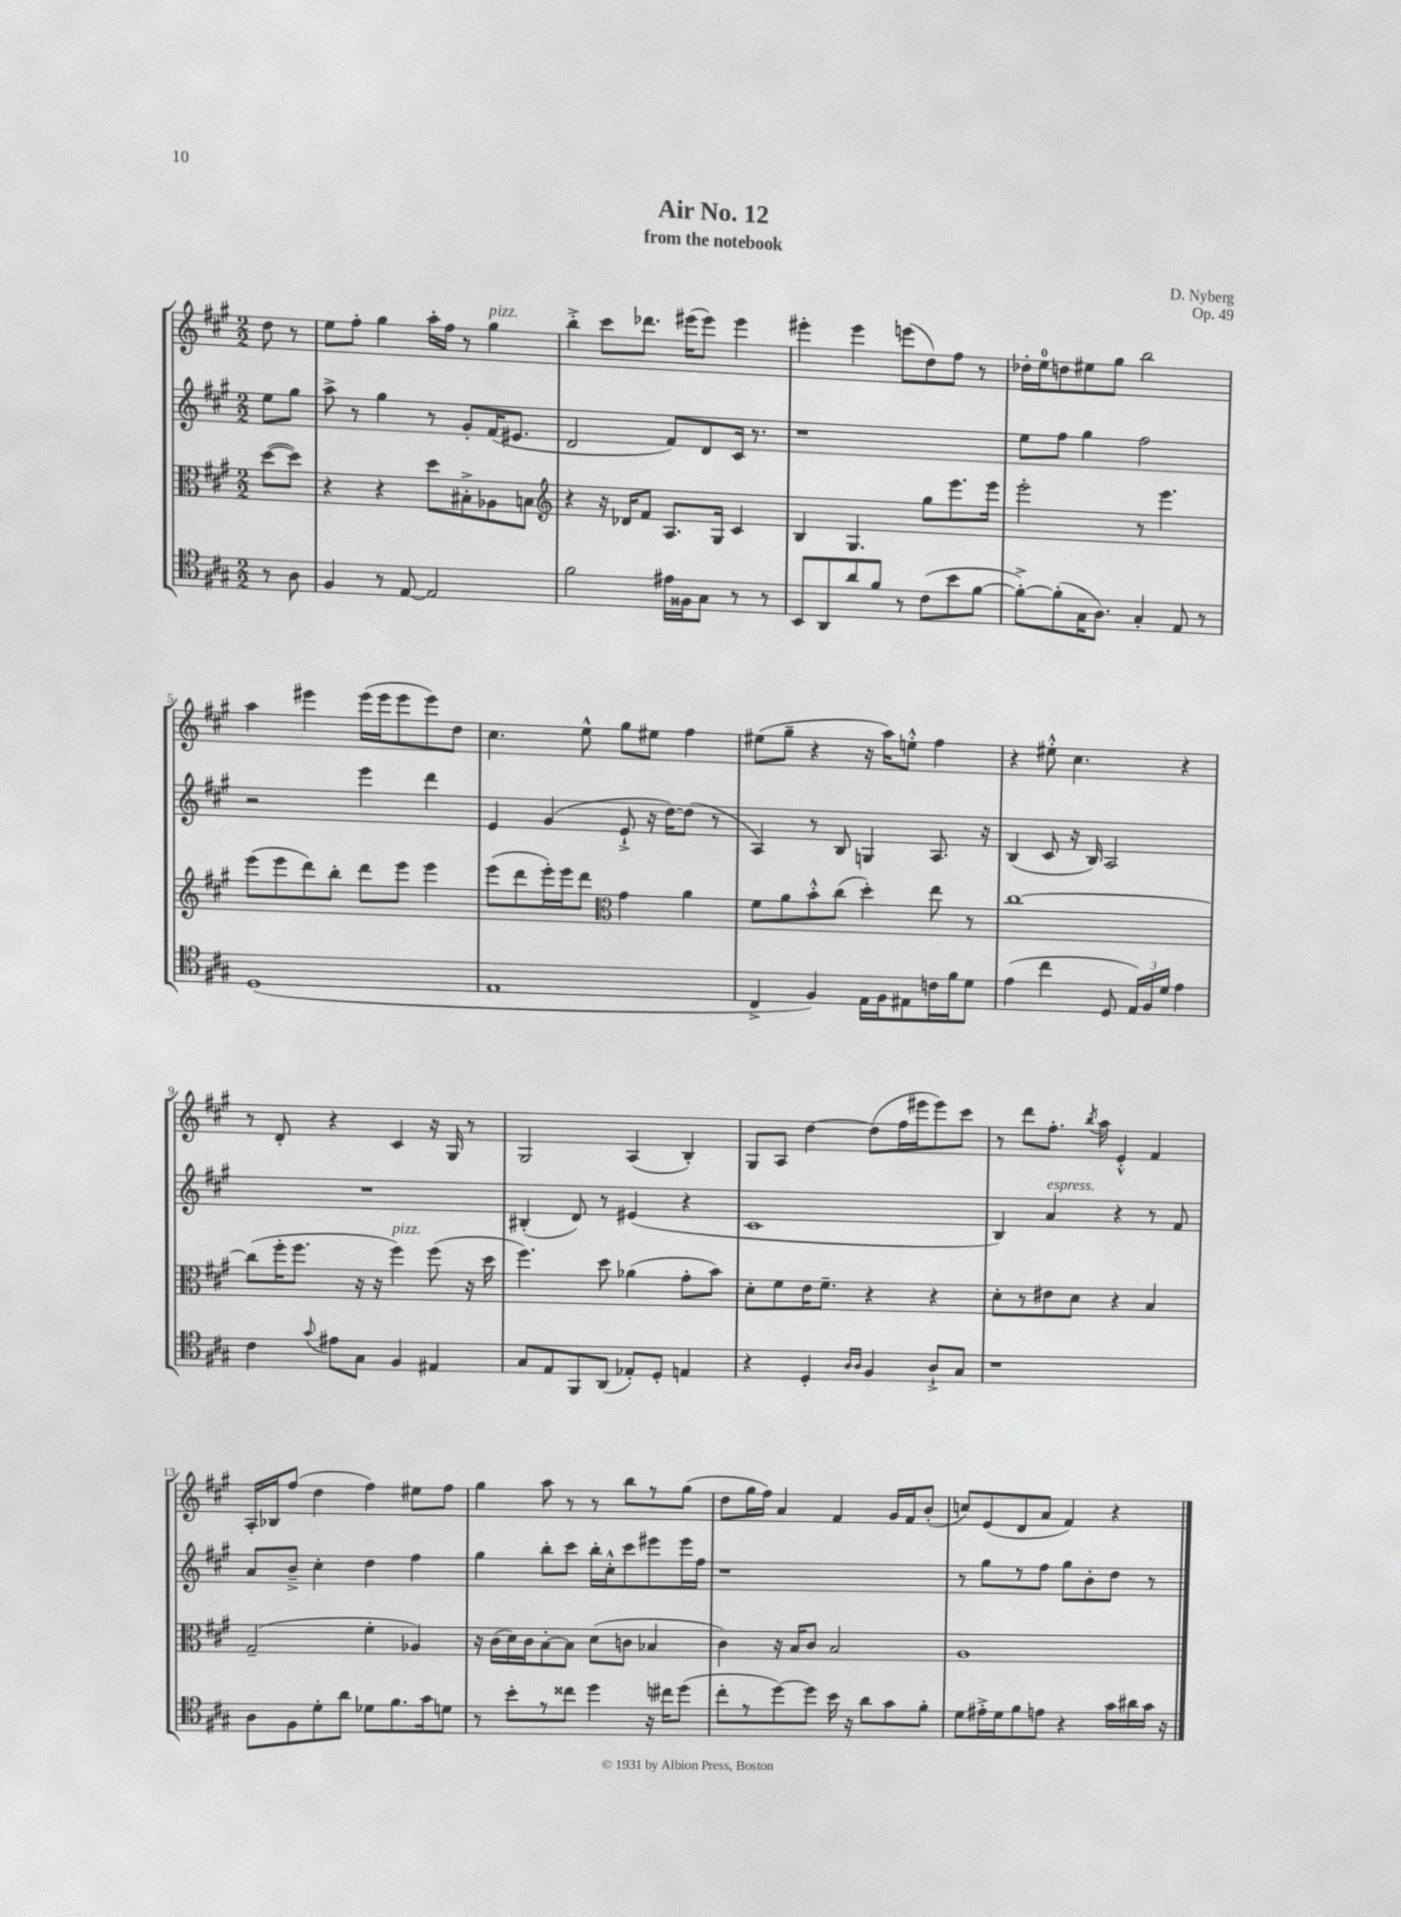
\header { title = "Air No. 12" composer = "D. Nyberg" subtitle = "from the notebook" opus = "Op. 49" }
<<
\new StaffGroup <<
\new Staff = "s0" {
    \clef treble \key a \major \numericTimeSignature \time 2/2 \partial 4
    \autoBeamOff d''8 r8 |
    e''8[ fis''8]-. gis''4 a''16[-. fis''16] r8 gis''4^\markup { \italic "pizz." } |
    b''4-.-> cis'''8[ des'''8.] eis'''16[( eis'''8]) eis'''4 |
    eis'''4-. eis'''4 e'''8[( d''8) fis''8] r8 |
    des''16[-. e''16-0 d''8 eis''8 gis''8] b''2 |
    a''4 eis'''4 eis'''16[( eis'''16 eis'''8 eis'''8) d''8] |
    cis''4. e''8-^ gis''8[ eis''8] fis''4 |
    eis''8[( gis''8]-- r4 r16 a''16[) e''8]-.-^ fis''4 |
    r4 eis''8-.-^ cis''4. r4 |
    r8 d'8-. r4 cis'4 r16 gis16 r8 |
    gis2 a4( b4-.) |
    gis8[ a8] d''4~ d''8[( fis''16 eis'''16 eis'''8) cis'''8] |
    r8 d'''8[ fis''8.]-. \acciaccatura { b''8 } a''16 e'4-.-^ fis'4 |
    a16[-. bes16 fis''8]( d''4 fis''4) eis''8[ fis''8] |
    gis''4 a''8 r8 r8 b''8[ r8 gis''8]( |
    d''8[ gis''16 fis''16]) a'4 fis'4 gis'16[ fis'16 b'8]-.( |
    c''8[) e'8( d'8 a'8] fis'4) r4 \bar "|." |
}
\new Staff = "s1" {
    \clef treble \key a \major \numericTimeSignature \time 2/2 \partial 4
    \autoBeamOff e''8[ gis''8] |
    a''8-> r8 gis''4 r8 gis'8[-. fis'16( eis'8.] |
    d'2 fis'8[) d'8 cis'16] r8. |
    r1 |
    e''8[ fis''8] gis''4 fis''2 |
    r2 e'''4 d'''4 |
    e'4 gis'4( e'8-!-> r16 d''16[~) d''8]( r8 |
    a4) r8 b8 g4 a8. r16 |
    b4( cis'8 r16 b16) a2 |
    R1 |
    bis4-.( d'8) r8 eis'4( r4 |
    cis'1 |
    b4) a'4^\markup { \italic "espress." } r4 r8 fis'8 |
    a'8[ b'8]---> cis''4-. d''4 fis''4 |
    gis''4 b''8[-. cis'''8] b''16[-. cis''16-.-^ cis'''8 eis'''8 eis'''16 fis''16] |
    r1 |
    r8 gis''8[ r8 fis''8] gis''8[ b'8-. d''8] r8 \bar "|." |
}
\new Staff = "s2" {
    \clef alto \key a \major \numericTimeSignature \time 2/2 \partial 4
    \autoBeamOff d''8[~( d''8]) |
    r4 r4 d''8[ bis8-.-> aes8 b8] |
    \clef treble r4 r16 des'16[ fis'8] a8.[ gis16] cis'4 |
    b4 gis4. gis''8[ e'''8. e'''16] |
    e'''2-. r8 e'''4. |
    e'''8[( e'''8 d'''8) b''8]-. d'''8[ e'''8] e'''4 |
    e'''8[( d'''8 e'''16-.) e'''16 d'''8] \clef alto gis'4 a'4 |
    fis'8[ a'8 b'8-.-^ cis''8]( d''4-.) e''8 r8 |
    cis''1~ |
    cis''8[( fis''16-. fis''8.] r16 r16 fis''4^\markup { \italic "pizz." }) fis''8( r16 d''16 |
    fis''4.) d''8 aes'4( gis'8[-. b'8]) |
    d'8[-. fis'8 e'16 fis'8.]-- r4 r4 |
    d'8[-. r8 eis'8 d'8] r4 b4 |
    gis2--( fis'4-. aes4) |
    r16 cis'16[( d'16) cis'16 b8~-. b8] d'8[( c'8] bes4 |
    cis'4) r16 b16[ cis'8] b2 |
    a1 \bar "|." |
}
\new Staff = "s3" {
    \clef tenor \key a \major \numericTimeSignature \time 2/2 \partial 4
    \autoBeamOff r8 a8 |
    fis4 r8 e8~ e2 |
    fis'2 eis'16[ fisis16 gis8] r8 r8 |
    b,8[ a,8 a'8 fis'8] r8 cis'8[( b'8 fis'8]~ |
    fis'8[~-.->) fis'8-.( gis16 a8.]) gis4-. e8 r8 |
    d1( |
    e1 |
    cis4-> fis4) e16[ fis16 eis8 c'16 fis'16 d'8] |
    e'4( cis''4 d8 \tuplet 3/2 { e16[) fis16 d'16] } e'4 |
    cis'4 \appoggiatura { gis'8 } eis'8[ gis8] fis4 eis4 |
    gis8[ e8 fis,8 a,8]( ees8[-.) d8]-. e4 |
    r4 d4-. \grace { a16[ a16] } fis4 a8[-!-> gis8] |
    r1 |
    a8[ fis8 d'8-. a'8] des'8[ fis'8. gis'16 d'8] |
    r8 b'8[-. r8 cisis''8] d''4 r16 cis''16[ d''8]( |
    cis''8[-. r8 d''8~) d''8] b'16 r16 a'8[ gis'8 fis'8]-. |
    d'8[ eis'16-.-> d'16 fis'8 e'8] r4 gis'16[ ais'16 gis'16] r16 \bar "|." |
}
>>
>>
